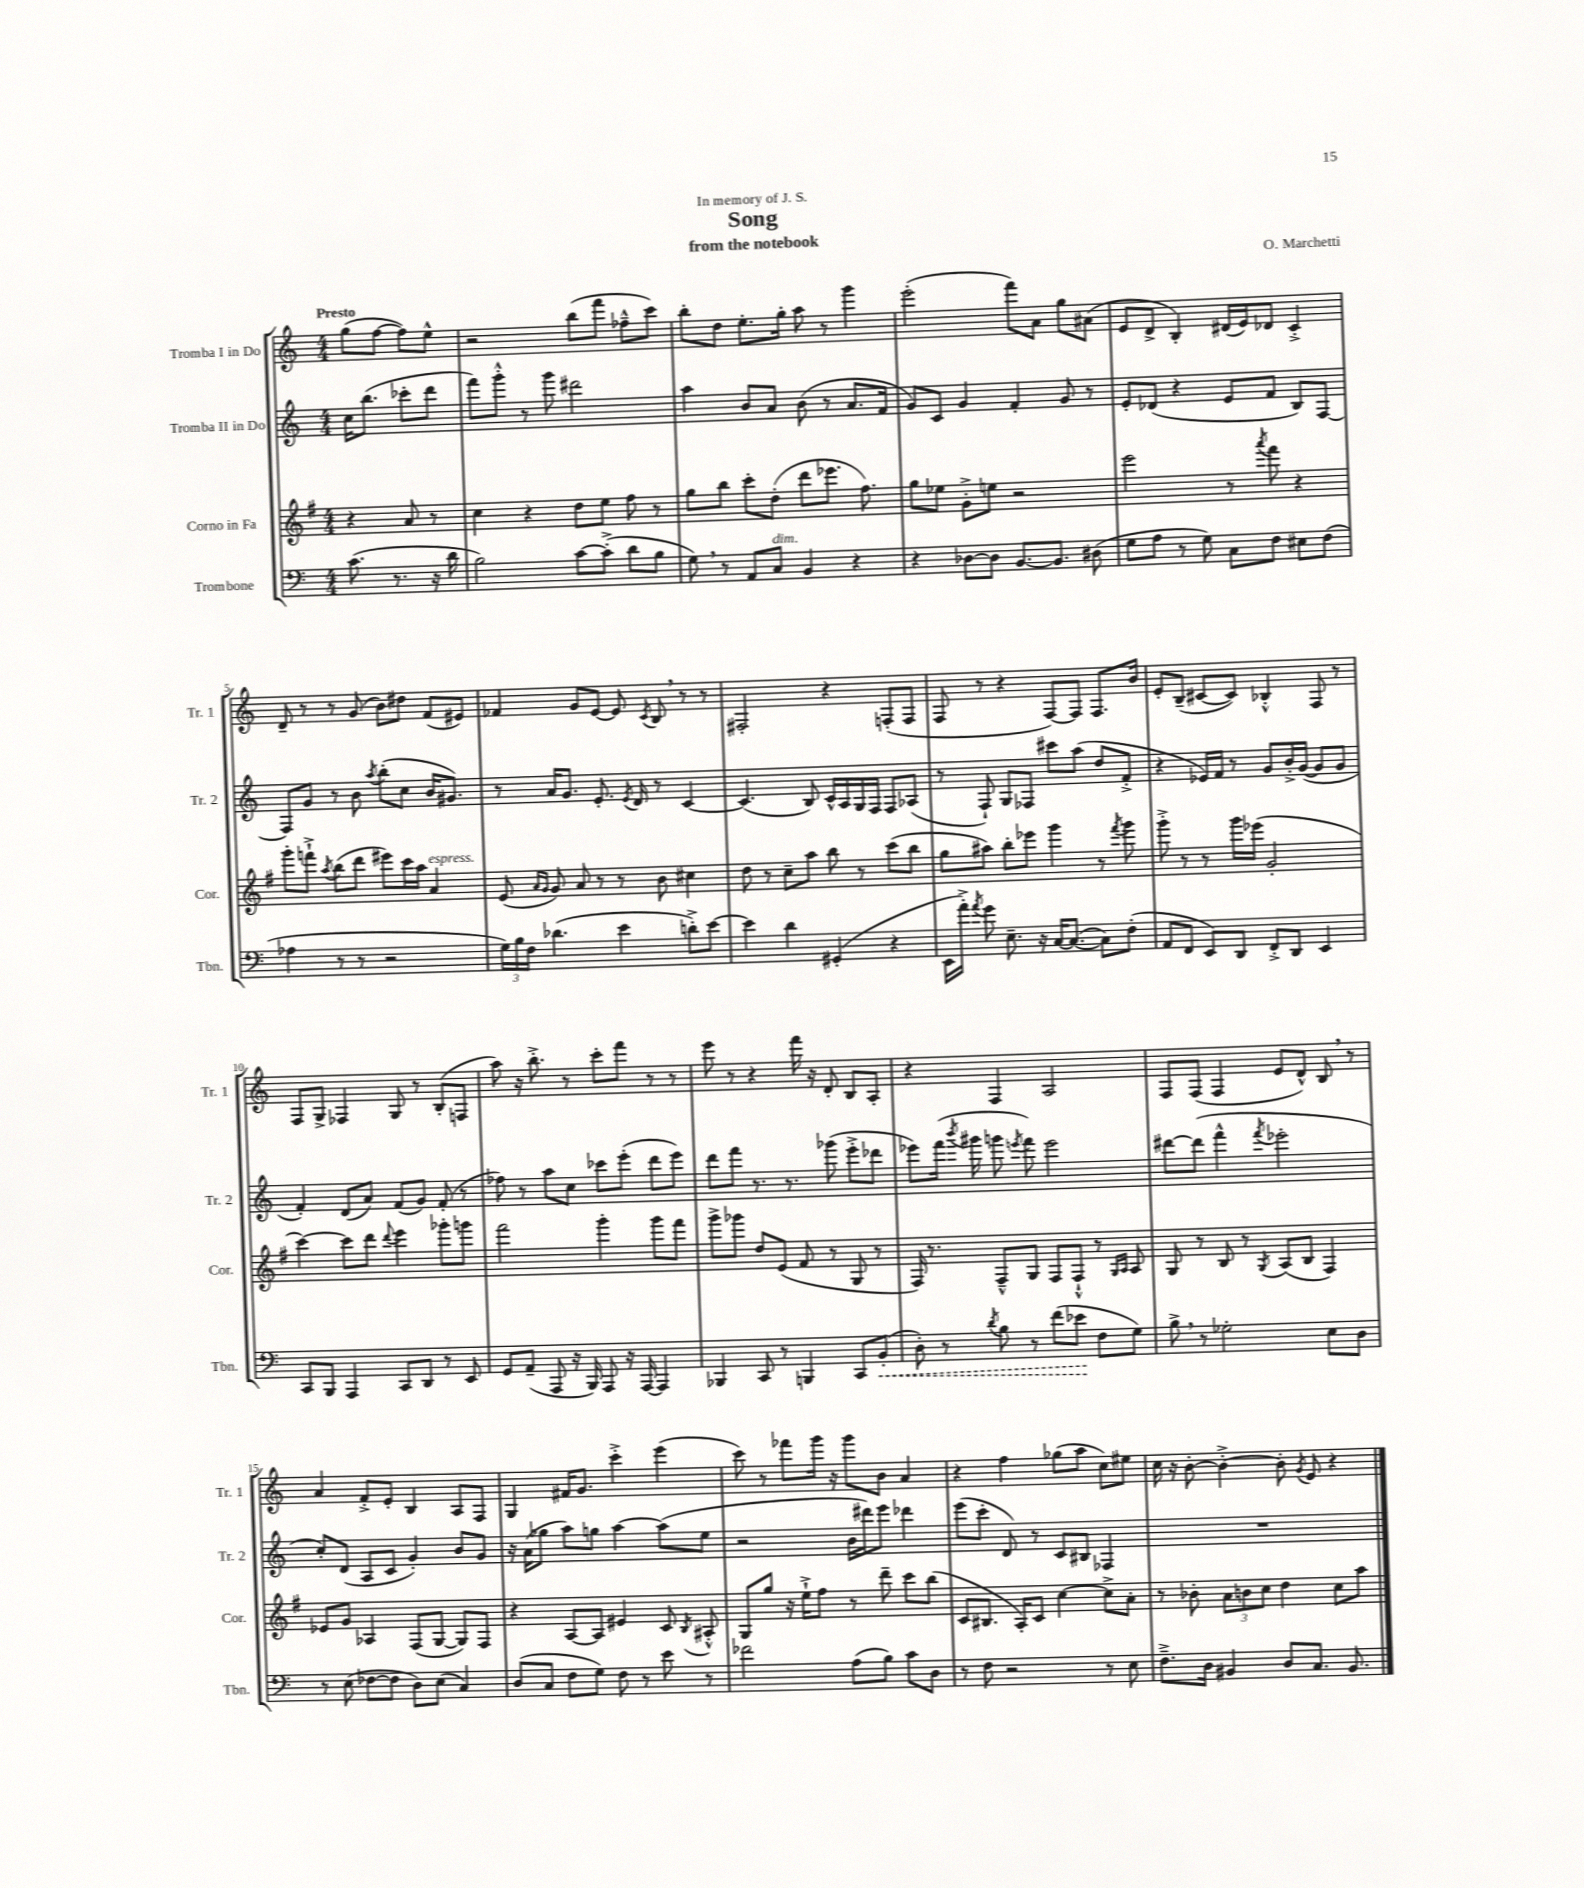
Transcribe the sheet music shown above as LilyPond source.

\header { title = "Song" composer = "O. Marchetti" subtitle = "from the notebook" dedication = "In memory of J. S." }
<<
\new StaffGroup <<
\new Staff = "s0" \with { instrumentName = "Tromba I in Do" shortInstrumentName = "Tr. 1" } {
    \clef treble \key c \major \numericTimeSignature \time 4/4 \partial 2 \tempo "Presto"
    \autoBeamOff g''8[( f''8]~ f''8[) e''8]-^ |
    r2 b''8[( f'''8] fes''8[---^ c'''8]) |
    b''8[-. d''8] e''8.[-. g''16]-. a''8 r8 g'''4 |
    e'''2-.( f'''8[) a'8] g''8[ ais'8]( |
    e'8[ d'8]-> b4-.) dis'16[( e'16) des'8] c'4-.-> |
    d'8-- r8 r8 g'8( b'8[) dis''8] f'8[( eis'8]) |
    fes'4 g'8[ e'8]~ e'8 \acciaccatura { c'8 } b8 \breathe r8 r8 |
    fis2-. r4 f8[-.( f8] |
    f8 r8 r4 f8[~) f8] f8.[ b'16] |
    e'8[-. b8]--( cis'8[~ cis'8]) bes4-.-^ f8 r8 |
    f8[ g8]-> fes4 g8 r8 b8[-.( f8] |
    a''8) r16 b''8.-.-> r8 c'''8[-. f'''8] r8 r8 |
    e'''8 r8 r4 f'''16 r16 d'8-. b8[ a8]-. |
    r4 f4 a2 |
    f8[ f8]( f4 e'8[ d'8]-^) b8 \breathe r8 |
    a'4 f'8[-.-> e'8]-. b4 a8[ f8] |
    g4 fis'16[ g'8.] c'''4-.-> e'''4( |
    c'''8) r8 fes'''8[ g'''16] r16 g'''8[ b'8] a'4 |
    r4 f''4 ges''8[( a''8] c''8[) eis''8] |
    c''16 r16 b'8~-. b'4~-.-> b'8-. \acciaccatura { g'8 } e'8 r4 \bar "|." |
}
\new Staff = "s1" \with { instrumentName = "Tromba II in Do" shortInstrumentName = "Tr. 2" } {
    \clef treble \key c \major \numericTimeSignature \time 4/4 \partial 2
    \autoBeamOff c''16[ b''8.]( ces'''8[-. d'''8] |
    f'''8[) g'''8]-.-^ r8 g'''8 dis'''2 |
    a''4 b'8[ a'8] b'8( r8 a'8.[ f'16] |
    g'8[) c'8] g'4 f'4-. g'8 r8 |
    e'8[-. des'8]( r4 e'8[ f'8] b8[) f8]~ |
    f8[ g'8] r8 b'8 \acciaccatura { a''8 } b''8[-.( c''8] b'16[ gis'8.]) |
    r8 a'16[ g'8.] e'8.-. \acciaccatura { e'8 } d'16 r8 c'4~ |
    c'4.( b8) c'16[-^ a16 g16 f16] f8[ aes8]( |
    r8 f8-!) g8[ fes8] cis'''8[ a''8]( d''8[ f'8]-.-> |
    r4 ees'16[) f'16] r8 g'8[ b'16-.-> g'16]~( g'8[ g'8] |
    f'4-.) d'8[( a'8]) f'8[( g'8]) f'8-.( r8 |
    fes''8) r8 a''8[ c''8] ces'''8[ e'''8]-.( d'''8[ e'''8]) |
    d'''8[ f'''8] r8. r8. ges'''8( e'''8[-.-> des'''8] |
    ees'''8[) f'''16]( \acciaccatura { b'''8 } gis'''16 g'''8 \acciaccatura { e'''8 } f'''8) e'''2 |
    dis'''8[~ dis'''8]( f'''4-^ \acciaccatura { f'''8 } ees'''2-. |
    c''8[-.) d'8]( a8[ c'8] g'4-.) b'8[ g'8] |
    r16 a'16[( ges''8] a''8[) g''8] a''4~ a''8[( e''8] |
    r2 b'16[ dis'''16) e'''8] des'''4 |
    e'''8[( c'''8]-. d'8) r8 c'8[ bis8] fes4 |
    R1 \bar "|." |
}
\new Staff = "s2" \with { instrumentName = "Corno in Fa" shortInstrumentName = "Cor." } {
    \clef treble \key g \major \numericTimeSignature \time 4/4 \partial 2
    \autoBeamOff r4 a'8 r8 |
    c''4 r4 d''8[ e''8] fis''8 r8 |
    g''8[ b''8] c'''8[-. d''8]-.( d'''8[ ees'''8.] fis''8.) |
    g''8[ ees''8] g'8[-.-> e''8] r2 |
    e'''2 r8 \acciaccatura { a'''8 } fis'''8 r4 |
    g'''8[-. f'''8]-!-> \acciaccatura { a''8 } b''8[( d'''8] eis'''8[) c'''16 a''16] a'4^\markup { \italic "espress." } |
    e'8( \grace { a'16[ g'16] } g'8) a'8 r8 r8 b'8 cis''4 |
    d''8 r8 c''8[-- a''8] b''8 r8 c'''8[( b''8] |
    g''8[ ais''8]) b''8[-. ees'''8] g'''4 r8 \acciaccatura { fis'''8 } g'''8 |
    g'''8-.-> r8 r8 g'''16[ ees'''16]( g'2-. |
    c'''4~) c'''8[ d'''8] \appoggiatura { d'''8 } e'''4 ges'''8[-. g'''8] |
    fis'''2 g'''4-. g'''8[ fis'''8] |
    g'''8[-> ges'''8] d''8[ e'8]( fis'8 r8 g8 r8 |
    fis16) r8. fis8[---^ g8] fis8[ fis8]-!-^ r8 \grace { g16[ a16] } a8 |
    g8 r8 b8 r8 \acciaccatura { g8 } a8[( b8] fis4) |
    ees'8[ g'8] aes4 fis8[( g8]~ g8[) fis8] |
    r4 a8[~ a8] eis'4 c'8 \acciaccatura { b8 } ais8-.-^ |
    g8[ g''8] r16 e''16[-!-> fis''8] r8 d'''8-- c'''8[ b''8]( |
    c'8[ bis8.] a16[-.) c'8] c''4~ c''8[-> a'8]-. |
    r8 bes'8-. \tuplet 3/2 { a'8[ b'8 c''8] } d''4 c''8[ a''8] \bar "|." |
}
\new Staff = "s3" \with { instrumentName = "Trombone" shortInstrumentName = "Tbn." } {
    \clef bass \key c \major \numericTimeSignature \time 4/4 \partial 2
    \autoBeamOff c'8.( r8. r16 d'16 |
    b2) c'8[~ c'8]-.->( d'8[ b8] |
    g8) \breathe r8 a,8[ c8]^\markup { \italic "dim." } b,4 r4 |
    r4 des8[~ des8] b,8.[~ b,8.] dis8( |
    g8[ a8] r8 g8) c8[ f8] eis8[ f8]( |
    aes4 r8 r8 r2 |
    \tuplet 3/2 { g16[) b16 f16] } des'4.( e'4 d'8[-.->) e'8]~ |
    e'4 d'4 gis,4-.( r4 |
    e,16[ a'16]-.->) \acciaccatura { a'8 } g'8 e8.-- r16 c16[~ c8.]~( c8[) f8]-.( |
    a,8[ f,8] e,8[) d,8] f,8[-.-> d,8] e,4 |
    c,8[ b,,8] a,,4 c,8[ d,8] r8 e,8 |
    g,8[ a,8]--( a,,8 r16 b,,16) a,,8 r16 a,,16~ a,,4 |
    bes,,4 c,8 r8 b,,4 c,8[ \once \override Hairpin.style = #'dashed-line b,8]-.\<( |
    d8-.) r8 \acciaccatura { d'8 } b8 r8 f'8[( ees'8]\! f8[ g8]) |
    b8-> \breathe r8 ges2-. e8[ d8] |
    r8 e8( fes8[~ fes8] d8[) e8]( c4) |
    d8[( c8] f8[ g8]) f8 r8 e'8 r8 |
    fes'2 a8[( b8]) c'8[ d8] |
    r8 f8 r2 r8 e8 |
    f8.[---> d16] bis,4 d8[ c8.] bis,8. \bar "|." |
}
>>
>>
